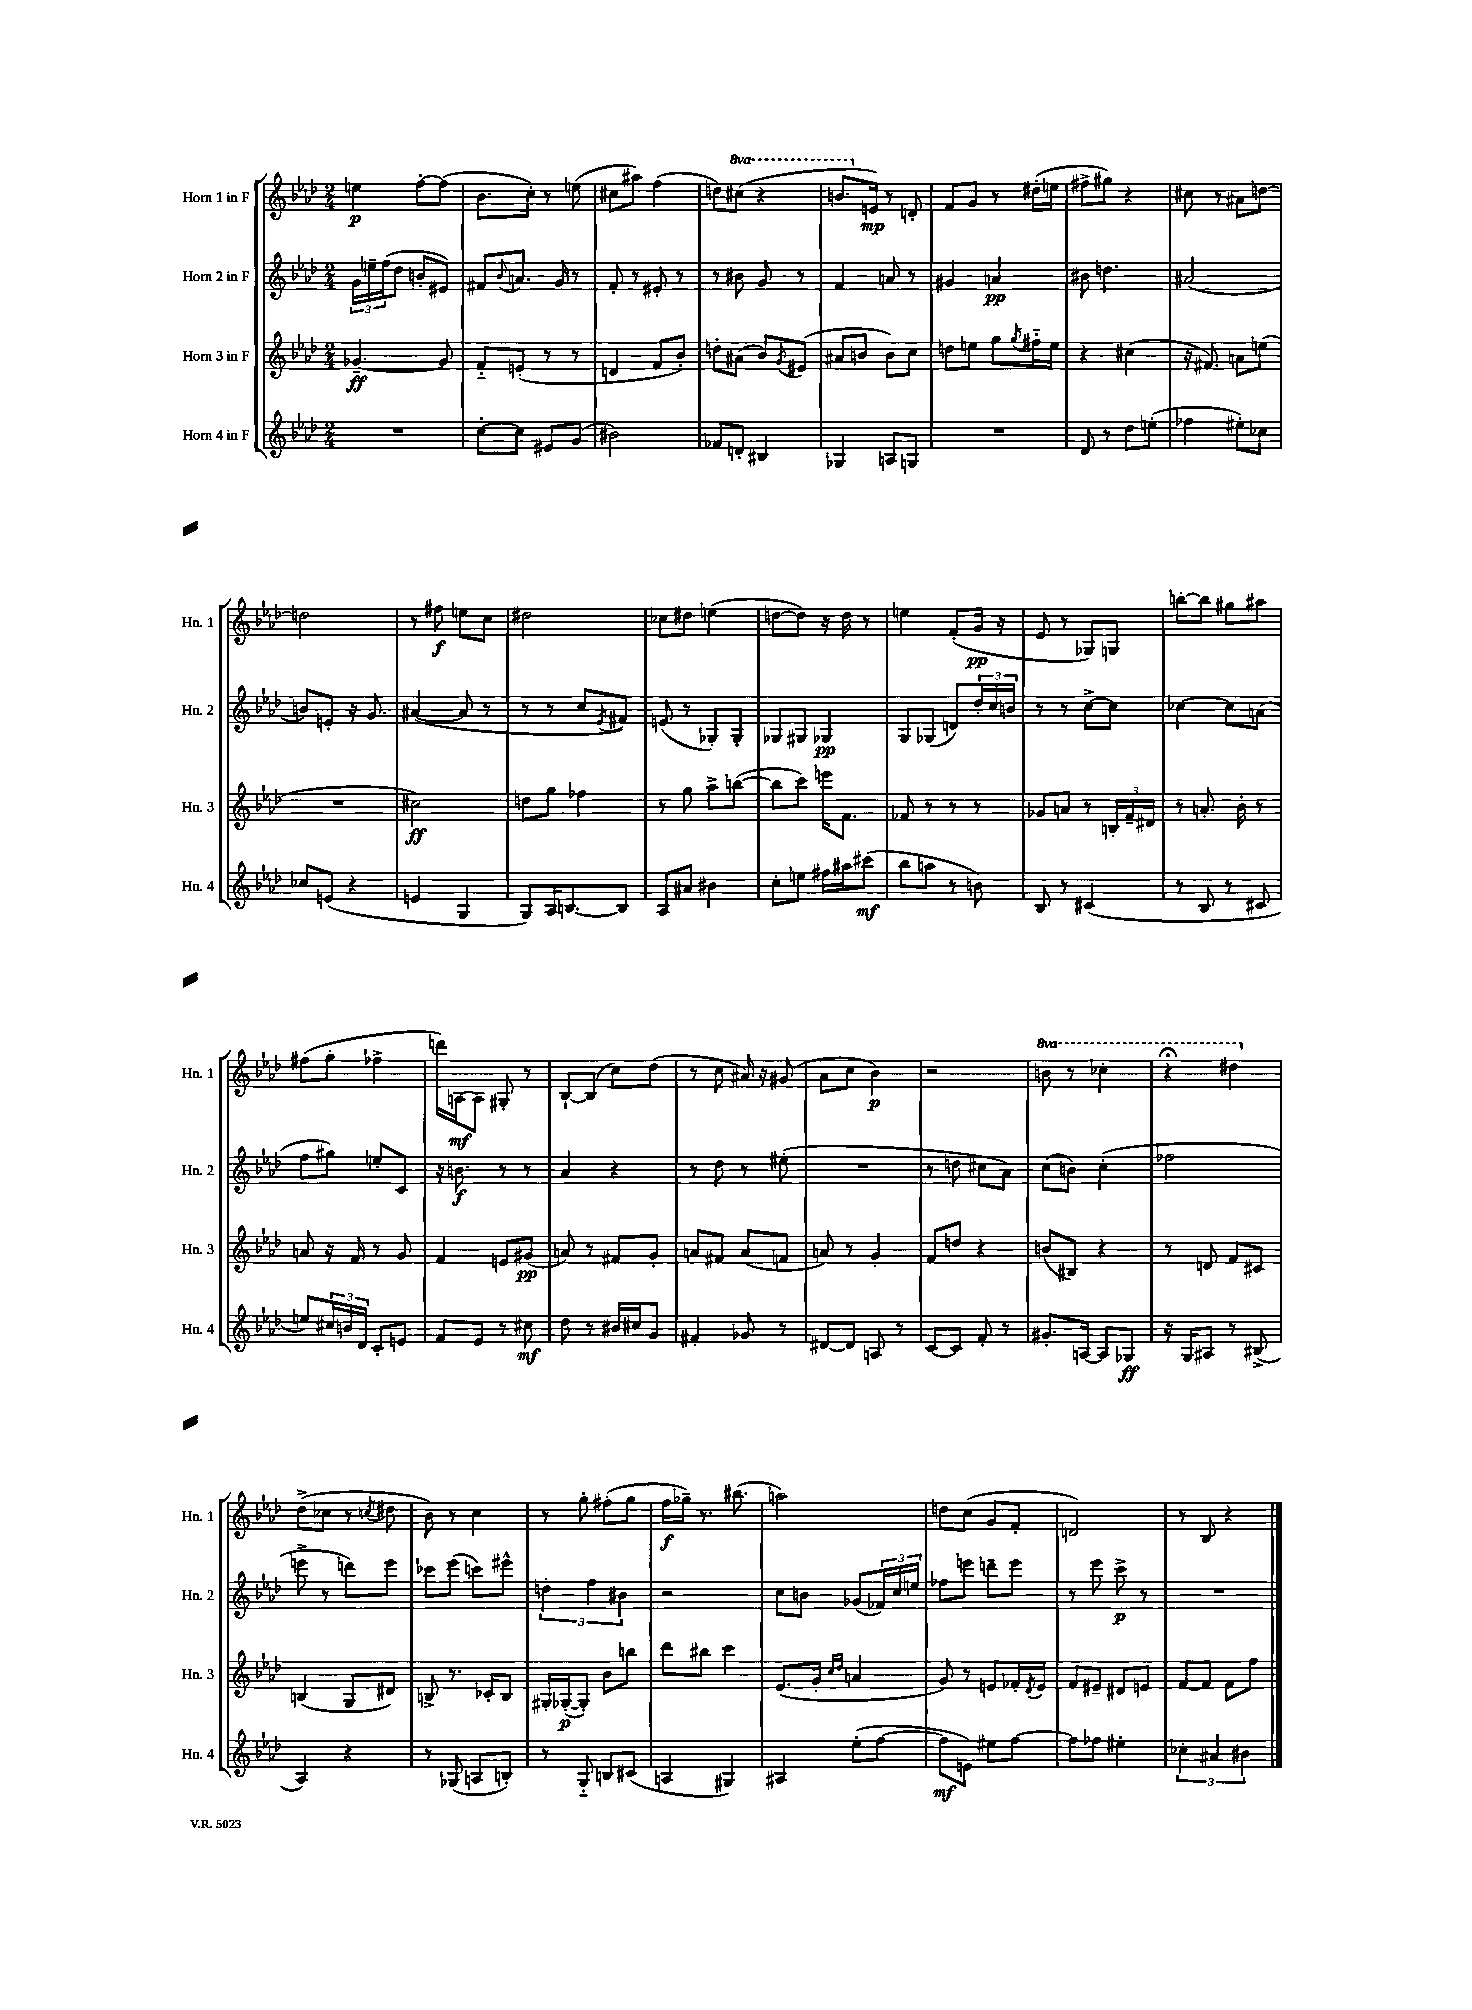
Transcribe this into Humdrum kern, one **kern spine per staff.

**kern	**kern	**kern	**kern
*staff4	*staff3	*staff2	*staff1
*clefG2	*clefG2	*clefG2	*clefG2
*k[b-e-a-d-]	*k[b-e-a-d-]	*k[b-e-a-d-]	*k[b-e-a-d-]
*M2/4	*M2/4	*M2/4	*M2/4
2r	[4.g-~/	24g\LL	4ee\
.	.	24ee~\	.
.	.	(24ff\J	.
.	.	8dd-\J	.
.	.	8b'/L	[8ff'\L
.	8g-/]	8e#/J)	(8ff\]J
=	=	=	=
[8cc'\L	8f'~/L	8f#/L	8.b-\L
.	.	8qqb-/	.
8cc\]J	(8e'/J	8.a/J	.
.	.	.	16cc'\Jk)
8e#/L	8r	.	8r
.	.	16g/	.
(8g/J	8r	8r	(8ee\
=	=	=	=
2b#\)	4d/	8f'/	8cc#\L
.	.	8r	8aa#\J)
.	8f/L	8e#'/	(4ff\
.	8b-'/J)	8r	.
=	=	=	=
8f-/L	8dd'\L	8r	8dd\L)
8d'/J	(8a#\J	8b#\	(8ccc#\J
4B#/	8b-/L)	8g/	4r
.	8qg/	.	.
.	(8e#/J	8r	.
=	=	=	=
4G-/	8a#/L	4f/	8.bb/L
.	8b/J	.	.
.	.	.	16e/Jk)
8A/L	8b\L)	8a/	8r
8G/J	8cc\J	8r	8d'/
=	=	=	=
2r	8dd\L	4g#/	8f/L
.	8ee\J	.	8g/J
.	8gg\L	4a/	8r
.	8qgg/	.	.
.	16ff#'~\L	.	(16dd#'\LL
.	16ee\JJ	.	16ee\JJ
=	=	=	=
8d-/	4r	8b#\	8ff#^\L
8r	.	4.dd\	8gg#\J)
8dd-\L	(4cc#\	.	4r
(8ee'\J	.	.	.
=	=	=	=
4ff-\	16r	(2a#/	8cc#\
.	8.f#/)	.	.
.	.	.	8r
8ee#'\L)	8a\L	.	8a#\L
8cc-\J	(8ee\J	.	[8dd\J
=	=	=	=
8cc-/L	2r	8b/L)	2dd\]
(8e/J	.	8e'/J	.
4r	.	16r	.
.	.	8.g/	.
=	=	=	=
4e/	2cc#\)	([4a#/	8r
.	.	.	8ff#\
4G/	.	8a#/]	8ee\L
.	.	8r	8cc\J
=	=	=	=
8G/L)	8dd\L	8r	2dd#\
16A-/K	8gg\J	8r	.
[8.B/	.	.	.
.	4ff-\	8cc/L	.
.	.	8qe-/	.
8B/]J	.	8f#/J)	.
=	=	=	=
8A-/L	8r	(8e/	8cc-\L
8a#/J	8gg\	8r	8dd#\J
4b#\	8aa-^\L	8G-'/L)	(4ee\
.	([8bb\J	8G-'/J	.
=	=	=	=
8cc'\L	8bb\]L	8G-/L	[8dd\L
8ee\J	8ccc\J)	8G#/J	8dd\]J)
16ff#\LL	16eee\LK	4G-/	16r
16aa#\J	8.f\J	.	16dd\
(8ccc#\J	.	.	8r
=	=	=	=
8bb-\L	8f-/	8G/L	4ee\
8aa\J	8r	(8G-/J	.
8r	8r	8d/L)	(8f'/L
8b\)	8r	24dd-'/L	16g/Jk
.	.	24cc/	.
.	.	.	16r
.	.	24b/JJ	.
=	=	=	=
8B-/	8g-/L	8r	8e-/
8r	8a/J	8r	8r
(4c#/	8r	[8cc^\L	8G-/L)
.	24B'/LL	8cc\]J	8G/J
.	24f~/	.	.
.	24d#/JJ	.	.
=	=	=	=
8r	8r	[4cc-\	[8bb'\L
8B-/	8.a'/	.	8bb\]J
8r	.	8cc-\]L	8gg#\L
.	16b-'\	.	.
8c#/	8r	(8a\J	8aa#\J
=	=	=	=
8ee/L)	8a/	8ff\L	(8ff#\L
24cc#/L	16r	8gg#\J)	8gg'\J
24b/	.	.	.
.	16f/	.	.
24d-/JJ	.	.	.
8c'/L	8r	8ee'/L	4ff-^\
8e/J	8g/	8c/J	.
=	=	=	=
8f/L	4f/	16r	16ddd\LL)
.	.	8.b\	[16A\J
8e-/J	.	.	8A\]J
8r	8e/L	8r	8G#'/
8cc#\	(8g#/J	8r	8r
=	=	=	=
8dd-\	8a/)	4a-/	[8B-`/L
8r	8r	.	(8B-/]J
16b#/LL	8f#/L	4r	8cc\L)
16cc#/J	.	.	.
8g/J	8g'/J	.	(8dd-\J
=	=	=	=
4f#'/	8a/L	8r	8r
.	8f#/J	8dd-\	8cc\
8g-/	(8a/L	8r	16a#/)
.	.	.	16r
8r	8f/J	(8ee#'\	(8g#/
=	=	=	=
[8d#/L	8a/)	2r	8a-\L
8d#/]J	8r	.	8cc\J
8A/	4g'/	.	4b-\)
8r	.	.	.
=	=	=	=
[8c/L	8f/L	8r	2r
8c/]J	8dd/J	8dd\	.
8f'/	4r	8cc#\L	.
8r	.	8a-\J)	.
=	=	=	=
8.g#'/L	(8b/L	(8cc\L	8bb\
.	8B#/J)	8b\J)	8r
[16A/Jk	.	.	.
8A/]L	4r	(4cc'\	4ccc-'\
8G-/J	.	.	.
=	=	=	=
16r	8r	2ff-\	4r;
16G/LK	.	.	.
8A#/J	8d/	.	.
8r	8f/L	.	4ddd#\
(8B#^/	8c#/J	.	.
=	=	=	=
4A-/)	(4B/	8eee^\	(8dd-^\L
.	.	8r	8cc-\J
4r	8G/L	8ddd\L)	8r
.	.	.	8qcc/
.	8d#/J)	8eee\J	8dd#\
=	=	=	=
8r	8B^/	8ccc-\L	8b-\)
(8G-/	8.r	(8eee-\J	8r
8A/L	.	8ccc\L)	4cc\
.	16c-'/LK	.	.
8B'/J)	8B/J	8eee#^^\J	.
=	=	=	=
8r	16G#'/LL	6dd'\	8r
.	([16G-'/J	.	.
8G'~/	8G-'/]J)	.	8gg'\
.	.	6ff\	.
8B/L	8b-\L	.	(8ff#'\L
.	.	6b#\	.
(8c#/J	8bb\J	.	8gg\J
=	=	=	=
4A/	8ddd-\L	2r	16ff\LL
.	.	.	16gg-~\JJ)
.	8bb#\J	.	8.r
4G#/)	4ccc\	.	.
.	.	.	(8.bb#\
=	=	=	=
4A#/	(8.e-/L	8cc\L	2aa\)
.	.	8b\J	.
.	16g'/Jk	.	.
.	16qqcc/LL	.	.
.	16qqdd-/JJ	.	.
(8ee-'\L	4a/	(8g-/L	.
[8ff\J	.	24f-/L)	.
.	.	24cc/	.
.	.	24ee/JJ	.
=	=	=	=
8ff\]L	8g/)	8ff-\L	8dd\L
8e\J)	8r	8eee\J	(8cc\J
8ee#\L	8e/L	8ddd~\L	8g/L
[8ff\J	16f-'/L	8eee\J	8f'/J
.	8qd-/	.	.
.	16e/JJ	.	.
=	=	=	=
8ff\]L	8f/L	8r	2d/)
8ff-\J	8e#~/J	8eee-\	.
4ee#'\	8d#/L	8ccc^\	.
.	8e/J	8r	.
=	=	=	=
6cc-'\	[8f/L	2r	8r
.	8f/]J	.	8B-/
6a#/	.	.	.
.	8f\L	.	4r
6b#\	.	.	.
.	8ff\J	.	.
==	==	==	==
*-	*-	*-	*-
